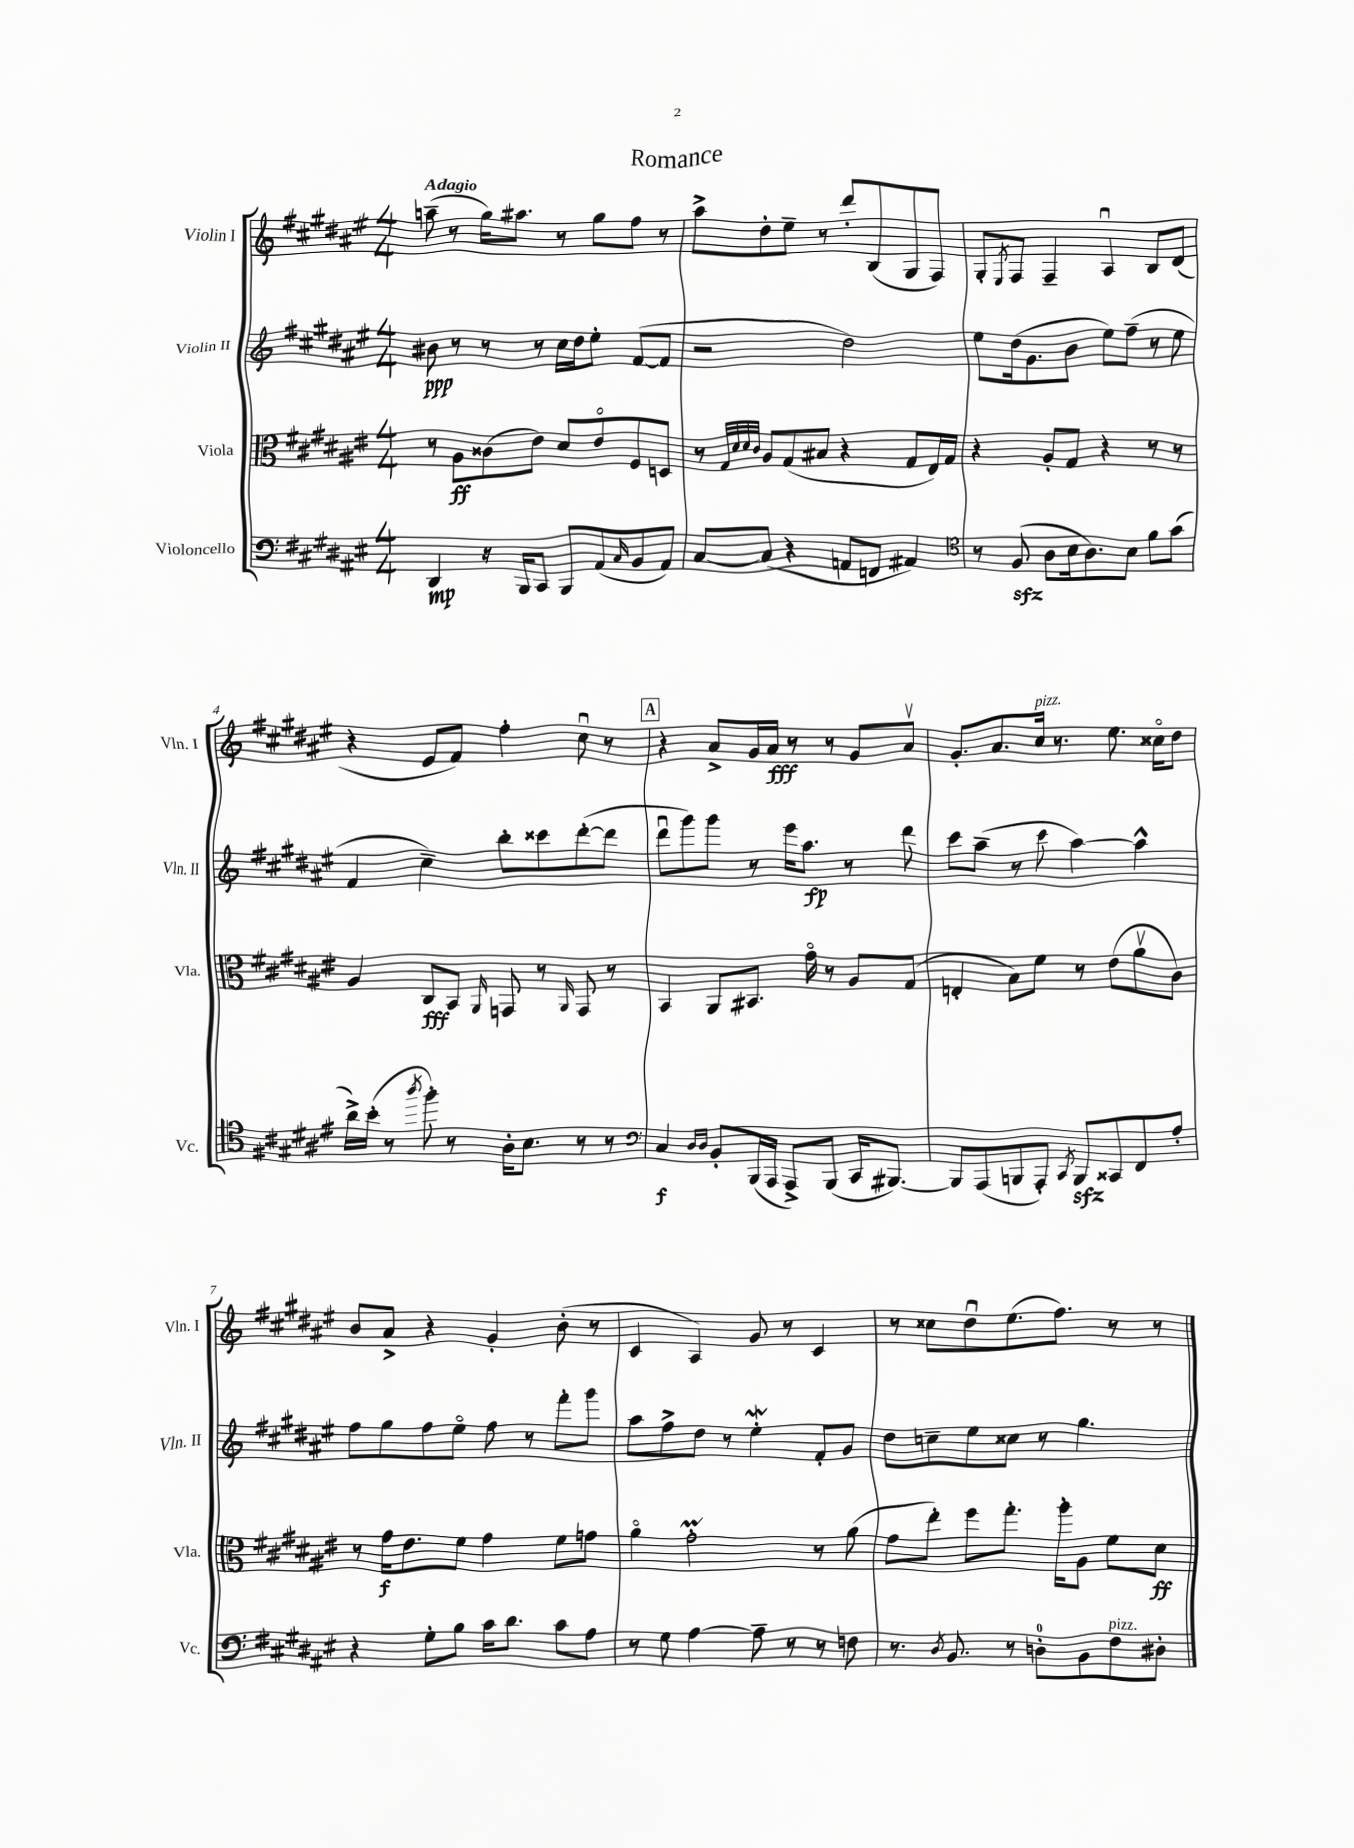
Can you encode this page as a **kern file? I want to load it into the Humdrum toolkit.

**kern	**dynam	**kern	**dynam	**kern	**dynam	**kern	**dynam
*part4	*part4	*part3	*part3	*part2	*part2	*part1	*part1
*staff4	*staff4	*staff3	*staff3	*staff2	*staff2	*staff1	*staff1
*I"Violoncello	*	*I"Viola	*	*I"Violin II	*	*I"Violin I	*
*I'Vc.	*	*I'Vla.	*	*I'Vln. II	*	*I'Vln. I	*
*clefF4	*	*clefC3	*	*clefG2	*	*clefG2	*
*k[f#c#g#d#a#e#]	*	*k[f#c#g#d#a#e#]	*	*k[f#c#g#d#a#e#]	*	*k[f#c#g#d#a#e#]	*
*M4/4	*	*M4/4	*	*M4/4	*	*M4/4	*
=1	=1	=1	=1	=1	=1	=1	=1
!	!	!	!	!	!	!LO:TX:a:B:t=Adagio	!
4DD#/	mp	8r	.	8b#X\	ppp	(8aan~\	.
.	.	8A#\L	ff	8r	.	8r	.
16r	.	(8c##X\	.	8r	.	16gg#\KL)	.
16BBB/KL	.	.	.	.	.	8.aa#X\J	.
8CC#/J	.	8e#\J)	.	8r	.	.	.
8BBB/L	.	8d#/L	.	16cc#\LL	.	8r	.
.	.	.	.	16dd#\J	.	.	.
(8AA#/	.	8e#/	.	8ee#'\J	.	8gg#\L	.
16qqC#/	.	.	.	.	.	.	.
8BB/	.	8F#/	.	([8f#/L	.	8ff#\J	.
8AA#/J)	.	8Dn/J	.	8f#/J]	.	8r	.
=2	=2	=2	=2	=2	=2	=2	=2
[8C#/L	.	8r	.	2r	.	8aa#^\L	.
.	.	32qqG#/LLL	.	.	.	.	.
.	.	32qqd#/	.	.	.	.	.
.	.	32qqd#/	.	.	.	.	.
.	.	32qqc#/JJJ	.	.	.	.	.
(8C#/J]	.	8A#/L	.	.	.	8dd#'\	.
4r	.	(8G#/	.	.	.	8ee#~\J	.
.	.	8B#X/J	.	.	.	8r	.
8AAn/L	.	4r	.	2dd#\)	.	8ddd#'/L	.
8FFn/J	.	.	.	.	.	(8B/	.
4AA#X/)	.	8G#/L	.	.	.	8G#/	.
.	.	16E#/L)	.	.	.	8F#/J)	.
.	.	16G#/JJ	.	.	.	.	.
=3	=3	=3	=3	=3	=3	=3	=3
*clefC4	*	*	*	*	*	*	*
8r	.	4r	.	8ee#\L	.	8G#'/L	.
.	.	.	.	.	.	8qE#/	.
(8F#zz/	.	.	.	(16dd#\k	.	8F#/J	.
.	.	.	.	8.g#\	.	.	.
8A#\L	.	8A#'/L	.	.	.	4F#~/	.
16B\k	.	8G#/J	.	8b\J	.	.	.
8.A#\)	.	.	.	.	.	.	.
.	.	4r	.	8ee#\L)	.	4A#u/	.
8B\J	.	.	.	(8ff#~\J	.	.	.
8f#\L	.	8r	.	8r	.	8B/L	.
(8g#\J	.	8r	.	8ee#\	.	(8d#/J	.
!!LO:LB:g=z
=4	=4	=4	=4	=4	=4	=4	=4
16a#^\LL)	.	4A#/	.	4f#/	.	4r	.
(16b'\JJ	.	.	.	.	.	.	.
8r	.	.	.	.	.	.	.
8qaa#/	.	.	.	.	.	.	.
8ff#'\)	.	8C#/L	fff	4cc#~\)	.	8e#/L	.
8r	.	8BB/J	.	.	.	8f#/J)	.
.	.	16qqAA#/	.	.	.	.	.
16A#'\KL	.	8GGn/	.	8bb'\L	.	4ff#'\	.
8.B\J	.	.	.	.	.	.	.
.	.	8r	.	8ccc##X\	.	.	.
.	.	16qqAA#/	.	.	.	.	.
8r	.	8GG/	.	([8ddd#'\	.	8cc#u\	.
8r	.	8r	.	8ddd#\J]	.	8r	.
!!LO:REH:place=s1:t=A
=5	=5	=5	=5	=5	=5	=5	=5
*clefF4	*	*	*	*	*	*	*
4C#/	f	4BB/	.	8ddd#u\L	.	4r	.
.	.	.	.	8ggg#\)	.	.	.
16qqD#/LL	.	.	.	.	.	.	.
16qqD#/JJ	.	.	.	.	.	.	.
8BB'/L	.	8AA#/L	.	8ggg#\J	.	8a#^/L	.
(16BBB/L	.	8.BB#X/J	.	8r	.	16g#/L	.
16AAA#/JJ	.	.	.	.	.	16a#/JJ	fff
8AAA#^/L)	.	.	.	16eee#\KL	.	8r	.
.	.	16g#\	.	8.aa#\J	fp	.	.
(8BBB/J	.	8r	.	.	.	8r	.
16CC#/KL	.	8A#/L	.	8r	.	8g#/L	.
[8.BBB#X/J)	.	.	.	.	.	.	.
.	.	(8G#/J	.	8ddd#\	.	8a#v/J	.
=6	=6	=6	=6	=6	=6	=6	=6
8BBB#/L]	.	4En'/	.	8ccc#\L	.	8.g#'/L	.
(8AAA#/	.	.	.	(8aa#~\J	.	.	.
.	.	.	.	.	.	8.a#/	.
8BBBn/	.	8B\L)	.	8r	.	.	.
!	!	!	!	!	!	!LO:TX:a:i:t=pizz.	!
8AAA#'/J)	.	8f#\J	.	8ccc#\	.	16cc#/Jk	.
.	.	.	.	.	.	8.r	.
8qCC#/	.	.	.	.	.	.	.
8BBBzz/L	.	8r	.	[4aa#\)	.	.	.
8CC##X/	.	(8e#\L	.	.	.	8.ee#\	.
8FF#/	.	8a#v\	.	4aa#^^\]	.	.	.
.	.	.	.	.	.	16cc##X\KL	.
8A#'/J	.	8c#\J)	.	.	.	8dd#\J	.
!!LO:LB:g=z
=7	=7	=7	=7	=7	=7	=7	=7
4r	.	8r	.	8ff#\L	.	8b/L	.
.	.	16g#\KL	f	8gg#\	.	8a#^/J	.
.	.	8.e#\	.	.	.	.	.
8G#'\L	.	.	.	8ff#\	.	4r	.
8B\J	.	8f#\J	.	8ee#\J	.	.	.
16c#\KL	.	4g#\	.	8ff#\	.	4g#'/	.
8.d#\J	.	.	.	.	.	.	.
.	.	.	.	8r	.	.	.
8c#\L	.	8f#\L	.	8fff#'\L	.	(8b'\	.
8A#\J	.	8gn\J	.	8ggg#\J	.	8r	.
=8	=8	=8	=8	=8	=8	=8	=8
8r	.	4a#\	.	8aa#\L	.	4c#/	.
8G#\	.	.	.	8ff#^\	.	.	.
[4A#\	.	2g#M'\	.	8dd#\J	.	4A#/)	.
.	.	.	.	8r	.	.	.
8A#~\]	.	.	.	4ee#W'\	.	8g#/	.
8r	.	.	.	.	.	8r	.
8r	.	8r	.	8f#'/L	.	4c#/	.
8Fn\	.	(8a#\	.	8g#/J	.	.	.
=9	=9	=9	=9	=9	=9	=9	=9
8.r	.	8g#\L	.	8dd#\L	.	8r	.
.	.	8ee#'\J)	.	8ccn~\	.	8cc##X\L	.
8qD#/	.	.	.	.	.	.	.
8.BB/	.	.	.	.	.	.	.
.	.	8ff#\L	.	8ee#\	.	8dd#u\	.
8r	.	8.gg#'\J	.	8cc##X\J	.	(8.ee#\	.
8Dn'\L	.	.	.	8r	.	.	.
.	.	16aa#'\KL	.	.	.	8.ff#\J)	.
8BB\	.	8A#\J	.	4.gg#\	.	.	.
!LO:TX:a:i:t=pizz.	!	!	!	!	!	!	!
8F#\	.	8f#\L	.	.	.	8r	.
8D#X'\J	.	8d#\J	ff	.	.	8r	.
==	==	==	==	==	==	==	==
*-	*-	*-	*-	*-	*-	*-	*-
